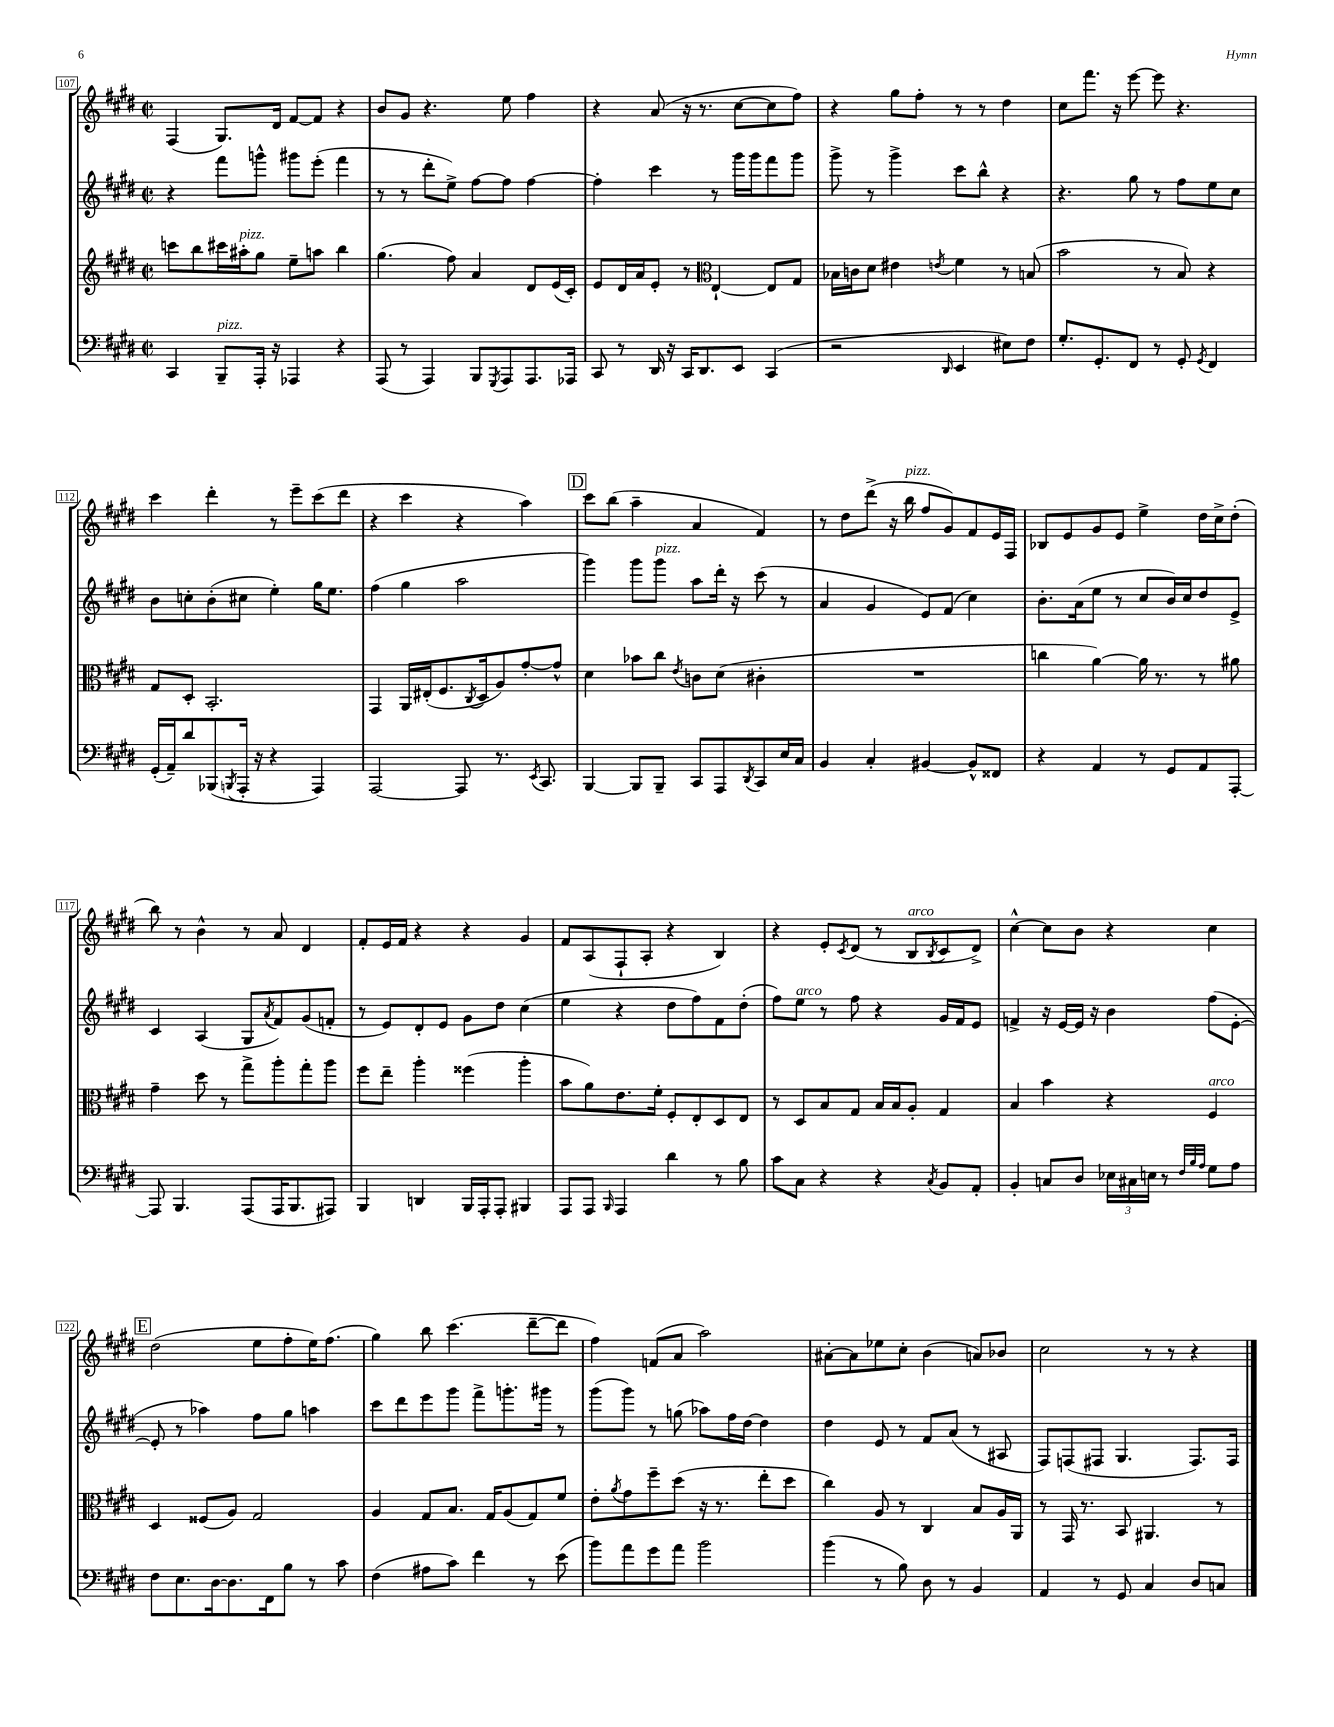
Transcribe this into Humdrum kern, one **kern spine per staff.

**kern	**kern	**kern	**kern
*staff4	*staff3	*staff2	*staff1
*clefF4	*clefG2	*clefG2	*clefG2
*k[f#c#g#d#]	*k[f#c#g#d#]	*k[f#c#g#d#]	*k[f#c#g#d#]
*M2/2	*M2/2	*M2/2	*M2/2
*met(c|)	*met(c|)	*met(c|)	*met(c|)
4CC#	8ccc	4r	(4F#
.	8bb	.	.
8BBB~	16ccc#	8fff#	8.G#)
.	16aa#'	.	.
16AAA'	8gg#	8ggg^^	.
16r	.	.	16d#
4AAA-	8ee~	8ggg#	[8f#
.	8aa	(8eee'	8f#]
4r	4bb	4fff#	4r
=	=	=	=
(8AAA	(4.gg#	8r	8b
8r	.	8r	8g#
4AAA)	.	8ddd#'	4.r
.	8ff#)	8ee^)	.
8BBB	4a	[8ff#	.
8qGGG#	.	.	.
8AAA	.	8ff#]	8ee
8.AAA	8d#	[4ff#	4ff#
.	(16e	.	.
16AAA-	16c#')	.	.
=	=	=	=
8CC#	8e	4ff#']	4r
8r	16d#	.	.
.	16a	.	.
16DD#	8e'	4ccc#	(8a
16r	.	.	.
16CC#	8r	.	16r
8.DD#	.	.	8.r
*	*clefC3	*	*
.	[4E`	8r	.
8EE	.	16ggg#	[8cc#
.	.	16ggg#	.
(4CC#	8E]	8fff#	8cc#]
.	8G#	8ggg#	8ff#)
=	=	=	=
2r	16B-	8ggg#^	4r
.	16c	.	.
.	8d#	8r	.
.	4e#	4ggg#^	8gg#
.	.	.	8ff#'
16qqDD#	8qe	.	.
4EE	4f#	8ccc#	8r
.	.	8bb^^	8r
8E#)	8r	4r	4dd#
8F#	(8B	.	.
=	=	=	=
8.G#'	2b	4.r	8cc#
.	.	.	8.fff#
8.GG#'	.	.	.
.	.	.	16r
8FF#	.	8gg#	[8eee
8r	8r	8r	8eee]
8GG#'	8B)	8ff#	4.r
8qGG#	.	.	.
4FF#	4r	8ee	.
.	.	8cc#	.
=	=	=	=
(16GG#'	8G#	8b	4ccc#
16AA~)	.	.	.
8d#	8D#'	8cc'	.
(8BBB-	2.BB'	(8b'	4ddd#'
8qBBB	.	.	.
16AAA'	.	8cc#	.
16r	.	.	.
4r	.	4ee')	8r
.	.	.	8eee~
4AAA)	.	16gg#	(8ccc#
.	.	8.ee	.
.	.	.	8ddd#
=	=	=	=
[2AAA	4GG#	(4ff#	4r
.	16AA	4gg#	4ccc#
.	(16E#'	.	.
.	8.F#	.	.
8AAA]	.	2aa	4r
.	8qC#	.	.
.	16D#	.	.
8.r	8A)	.	.
.	[8g#'	.	4aa)
8qEE	.	.	.
8.CC#	.	.	.
.	8g#^^]	.	.
=	=	=	=
[4BBB	4d#	4ggg#)	8ccc#
.	.	.	(8bb
8BBB]	8b-	8ggg#	4aa~
8BBB~	8cc#	8ggg#	.
.	8qe	.	.
8CC#	8c	8aa	4a
8AAA	(8d#	16ddd#'	.
.	.	16r	.
8qDD#	.	.	.
8CC#	4c#'	(8ccc#	4f#)
16E	.	8r	.
16C#	.	.	.
=	=	=	=
4BB	1r	4a	8r
.	.	.	8dd#
4C#'	.	4g#	(8ddd#^
.	.	.	16r
.	.	.	16bb
[4BB#	.	8e)	8ff#
.	.	(8f#	8g#)
8BB#^^]	.	4cc#)	8f#
8FF##	.	.	16e
.	.	.	16F#
=	=	=	=
4r	4cc	8.b'	8B-
.	.	.	8e
.	.	(16a	.
4AA	[4a)	8ee	8g#
.	.	8r	8e
8r	16a]	8cc#	4ee^
.	8.r	.	.
8GG#	.	16b)	.
.	.	16cc#	.
8AA	8r	8dd#	16dd#
.	.	.	16cc#^
[8AAA'	8a#	8e^	(8dd#'
=	=	=	=
8AAA]	4g#~	4c#	8bb)
4.BBB	.	.	8r
.	8dd#	(4A	4b^^
.	8r	.	.
(8AAA	8gg#^	8G#	8r
.	.	8qa	.
16AAA	8aa'	8f#)	8a
8.BBB	.	.	.
.	8gg#'	(8g#	4d#
8AAA#)	8aa	8f'	.
=	=	=	=
4BBB	8ff#	8r	8f#'
.	8ee~	8e)	16e
.	.	.	16f#
4DD	4aa'	8d#'	4r
.	.	8e	.
16BBB	(4ff##	8g#	4r
16AAA'	.	.	.
8AAA'	.	8dd#	.
4BBB#	4aa'	(4cc#	4g#
=	=	=	=
8AAA	8b	4ee	8f#
8AAA	8a)	.	(8A
16qqBBB	.	.	.
4AAA	8.e	4r	8F#`
.	.	.	8A'
.	16f#'	.	.
4d#	8F#'	8dd#	4r
.	8E'	8ff#)	.
8r	8D#	8f#	4B)
8B	8E	(8dd#'	.
=	=	=	=
8c#	8r	8ff#)	4r
8C#	8D#	8ee	.
4r	8B	8r	8e'
.	.	.	8qc#
.	8G#	8ff#	(8d#
4r	16B	4r	8r
.	16B	.	.
.	8A'	.	8B
8qC#	.	.	8qB
8BB	4G#	16g#	8c#
.	.	16f#	.
8AA'	.	8e	8d#^)
=	=	=	=
4BB'	4B	4f^	[4cc#^^
8C	4b	16r	8cc#]
.	.	[16e	.
8D#	.	16e]	8b
.	.	16r	.
24E-	4r	4b	4r
24C#	.	.	.
24E	.	.	.
8r	.	.	.
32qqF#	.	.	.
32qqB	.	.	.
32qqA	.	.	.
8G#	4F#	(8ff#	4cc#
8A	.	[8e'	.
=	=	=	=
8F#	4D#	8e']	(2dd#
8.E	.	8r	.
.	(8F##	4aa-)	.
[16D#	.	.	.
8.D#]	8A)	.	.
.	2G#	8ff#	8ee
16FF#	.	.	.
8B	.	8gg#	8ff#'
8r	.	4aa	16ee)
.	.	.	(8.ff#
8c#	.	.	.
=	=	=	=
(4F#	4A	8ccc#	4gg#)
.	.	8ddd#	.
8A#	8G#	8eee	8bb
8c#)	8.B	8ggg#	(4.ccc#
4f#	.	8fff#^	.
.	16G#	.	.
.	(8A	8.ggg'	.
8r	8G#)	.	[8ddd#~
.	.	16ggg#	.
(8e	8f#	8r	8ddd#]
=	=	=	=
8b)	8e'	(8ggg#	4ff#)
.	8qa	.	.
8a	8g#	8ggg#)	.
8g#	8ff#~	8r	(8f
8a	(8dd#	(8gg	8a
2b	16r	8aa-)	2aa)
.	8.r	.	.
.	.	16ff#	.
.	.	[16dd#	.
.	8ee'	4dd#]	.
.	8dd#	.	.
=	=	=	=
(4b	4cc#)	4dd#	[8a#'
.	.	.	8a#]
8r	8A	8e	8ee-
8B)	8r	8r	8cc#'
8D#	4C#	8f#	(4b
8r	.	(8a	.
4BB	8B	8r	8a)
.	16A	8A#	8b-
.	16AA	.	.
=	=	=	=
4AA	8r	8F#)	2cc#
.	16GG#	(8F	.
.	8.r	.	.
8r	.	8F#	.
8GG#	8BB	4.G#	.
4C#	4.AA#	.	8r
.	.	.	8r
8D#	.	8.F#)	4r
8C	8r	.	.
.	.	16F#	.
==	==	==	==
*-	*-	*-	*-
